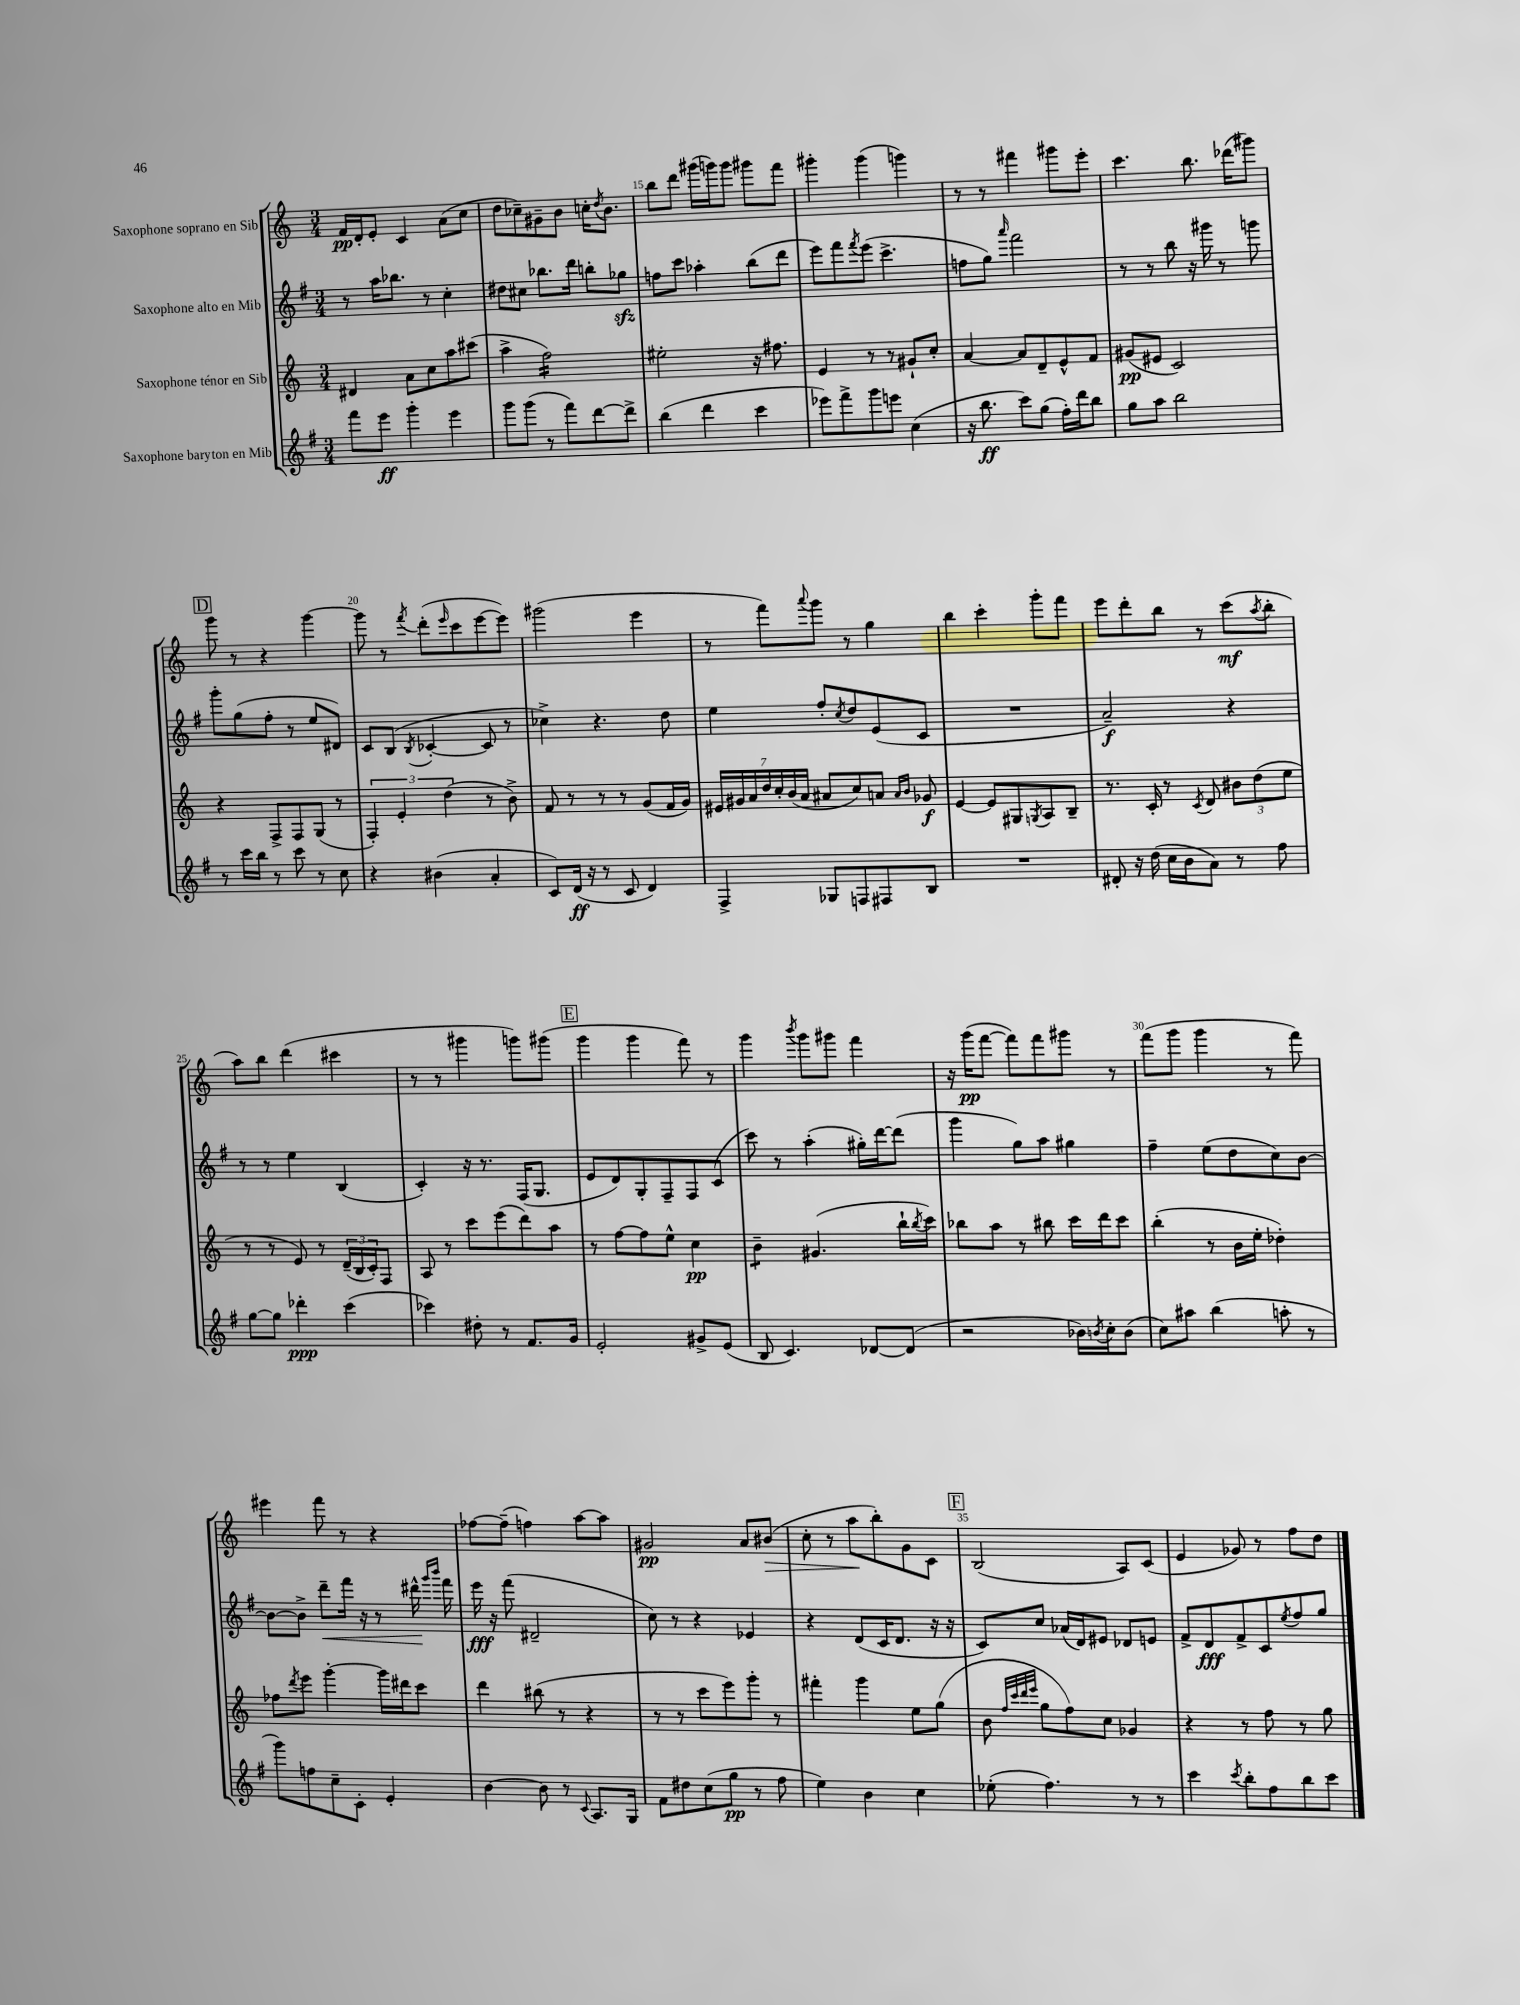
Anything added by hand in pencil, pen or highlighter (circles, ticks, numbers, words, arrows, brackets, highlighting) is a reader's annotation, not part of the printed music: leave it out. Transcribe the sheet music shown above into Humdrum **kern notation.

**kern	**kern	**kern	**kern
*staff4	*staff3	*staff2	*staff1
*clefG2	*clefG2	*clefG2	*clefG2
*k[f#]	*k[]	*k[f#]	*k[]
*M3/4	*M3/4	*M3/4	*M3/4
8fff#\L	4d#/	8r	16f/LL
.	.	.	16d'/J
8eee\J	.	16aa\LK	8e'/J
.	.	8.bb-\J	.
4ggg'\	8a\L	.	4c/
.	8cc\	8r	.
4eee\	8aa\	4cc'\	(8a\L
.	(8ccc#\J	.	8cc\J
=	=	=	=
8ggg\L	4aa^\	8dd#\L	8dd\L
(8ggg\J	.	8cc#\J	8cc-~\)
8r	2ff\)	8.bb-\L	8g#~\
8fff#\L)	.	.	8b\J
.	.	16ddd\Jk	.
[8ddd\	.	8bb'\L	16cc'\LK
.	.	.	8qdd/
.	.	.	8.b\J
8ddd^\]J	.	8gg-\J	.
=	=	=	=
(4bb\	2ee#'\	8ff\L	8bb\L
.	.	8ccc\J	8ddd\J
4ddd\	.	4aa-'\	(16ggg#\LL
.	.	.	16ggg\J)
.	.	.	8ggg\J
4ccc\	16r	(8bb\L	8ggg#\L
.	8.ff#\	.	.
.	.	8ddd\J	8fff\J
=	=	=	=
8eee-\L)	4e/	8eee\L)	4ggg#'\
8fff#^\	.	8fff#\	.
.	.	8qfff#/	.
8ggg\	8r	(8eee\J	(4ggg#\
8eee\J	8r	4.ccc^\	.
(4cc\	8g#`/L	.	4ggg\)
.	8cc'/J	.	.
=	=	=	=
16r	[4a/	8ff\L	8r
8.bb\	.	.	.
.	.	8gg\J)	8r
.	.	16qqaaa/	.
8ccc\L)	8a/]L	2fff#\	4fff#\
(8gg\J	8d~/	.	.
16ff#'\LL)	8e^^/	.	8ggg#\L
16ddd\J	.	.	.
8bb\J	8f/J	.	8eee'\J
=	=	=	=
8gg\L	(8g#/L	8r	4.ccc\
8aa\J	8e#/J	8r	.
2bb\	2c/)	8bb\	.
.	.	16r	8.bb\
.	.	16ggg#\	.
.	.	8r	.
.	.	.	(16ddd-\LK
.	.	8ggg\	8ggg#\J)
=	=	=	=
8r	4r	8ggg'\L	8ggg\
16ccc\LL	.	(8gg\	8r
16bb\JJ	.	.	.
8r	8F^/L	8ff#'\J	4r
8ccc\	8F/	8r	.
8r	(8G/J	8ee/L	[4ggg\
8cc\	8r	8d#/J)	.
=	=	=	=
4r	6F'/)	8c/L	8ggg\]
.	.	(8B/J	8r
.	6e'/	.	.
.	.	8qB/	8qfff/
(4b#\	.	[4c-'/	(8ddd'\L
.	(6dd\	.	.
.	.	.	16qqeee/
.	.	.	8ccc\
4a'/	8r	8c-/]	[8eee\
.	8b^\)	8r	8eee\]J)
=	=	=	=
8c/L)	8f/	4cc-^\)	(2ggg#\
(16d/Jk	8r	.	.
16r	.	.	.
8r	8r	4.r	.
8c/	8r	.	.
4d/)	(8g/L	.	4eee\
.	16f/L	8dd\	.
.	16g/JJ)	.	.
=	=	=	=
4F#^/	28e#/LL	4ee\	8r
.	28g#/	.	.
.	28a/	.	.
.	28dd/	.	.
.	.	.	8fff\L)
.	28cc'/	.	.
.	(28b/	.	.
.	28a/JJ	.	.
.	.	.	8qqaaa/
8G-/L	8a#/L	8ff#'/L	8ggg\J
.	.	8qcc/	.
8F/	8cc/)	8dd/	8r
8F#/	8a/J	(8e/	4gg\
.	16qqa/LL	.	.
.	16qqb/JJ	.	.
8B/J	8g-/	8c/J	.
=	=	=	=
2.r	[4e/	2.r	4bb\
.	8e/]L	.	4ccc'\
.	8G#/	.	.
.	8qG/	.	.
.	8A/	.	8ggg'\L
.	8B~/J	.	8fff\J
=	=	=	=
8d#'/	8.r	2a~/)	8eee\L
16r	.	.	8ddd'\
(16dd\	16c'/	.	.
16cc\LL	8r	.	8bb\J
16b\J	.	.	.
.	8qc/	.	.
8a\J)	8d/	.	8r
8r	12b#\L	4r	(8ccc\L
.	(12dd\	.	.
.	.	.	8qaa/
8ff#\	.	.	8bb'\J
.	12ee\J	.	.
=	=	=	=
[8gg\L	8r	8r	8aa\L)
8gg\]J	8r	8r	8bb\J
4ddd-'\	8e/)	4ee\	(4ddd\
.	8r	.	.
(4ccc\	(24d~/LL	(4B/	4ccc#\
.	24B/	.	.
.	24c'/J)	.	.
.	8F/J	.	.
=	=	=	=
4ccc-\)	8A/	4c'/)	8r
.	8r	.	8r
8dd#'\	8ccc\L	16r	4ggg#\
.	.	8.r	.
8r	(8eee\	.	.
8.f#/L	8ddd\)	(16F#/LK	8ggg\L)
.	.	8.G/J	.
.	8aa\J	.	(8ggg#\J
16g/Jk	.	.	.
=	=	=	=
2e'/	8r	8e/L	4ggg\
.	[8ff\L	8d/)	.
.	8ff\]	8G'/	4ggg\
.	8ee^^\J	8F#~/	.
8g#^/L	4cc\	8F#/	8fff\)
(8e/J	.	(8c/J	8r
=	=	=	=
8B/	4b~\	8ccc\)	4ggg\
4.c/)	.	8r	.
.	.	.	8qbbb/
.	(4.g#/	(4aa'\	8ggg\L
.	.	.	8ggg#\J
[8d-/L	.	16gg#'\LL)	4fff\
.	.	[16ddd\J	.
(8d-/]J	16bb`\LL	(8ddd\]J	.
.	8qbb/	.	.
.	16ccc\JJ)	.	.
=	=	=	=
2r	8bb-\L	4ggg\	16r
.	.	.	(16ggg\LK
.	8aa\J	.	[8fff\J
.	8r	8gg\L)	8fff\]L)
.	8bb#\	8aa\J	8fff\
16b-\LL)	16ccc\LL	4gg#\	8ggg#\J
8qb/	.	.	.
16cc'\J	16ddd\J	.	.
(8b\J	8ccc\J	.	8r
=	=	=	=
8cc\L)	(4bb'\	4ff#~\	(8fff\L
8aa#\J	.	.	8ggg\J
(4bb\	8r	(8ee\L	4ggg\
.	16b\LL	8dd\	.
.	16ee'\JJ	.	.
8aa'\	4dd-'\)	8cc\)	8r
8r	.	[8b\J	8fff\)
=	=	=	=
8ggg\L)	8ff-\L	8b\_L	4eee#\
.	8qddd/	.	.
8ff\	8eee\J	8b^\]J	.
8cc~\	[4ggg'\	8ddd~\L	8fff\
8c'\J	.	16fff#\Jk	8r
.	.	16r	.
4e'/	16ggg\]LL	8r	4r
.	16ddd#\J	.	.
.	8ccc\J	16ddd#^^\	.
.	.	16qqggg/LL	.
.	.	16qqbbb/JJ	.
.	.	16fff#\	.
=	=	=	=
[4b\	4ddd\	16eee\	[8ff-\L
.	.	16r	.
.	.	(8fff#\	(8ff-~\]J
8b\]	(8bb#\	2d#~/	4ff\)
8r	8r	.	.
8qqc/	.	.	.
8.A/L	4r	.	[8aa\L
.	.	.	8aa\]J
16G/Jk	.	.	.
=	=	=	=
8f#\L	8r	8cc\)	2g#/
8dd#\	8r	8r	.
(8cc\	8ccc\L	4r	.
8gg\J	8eee\)	.	.
8r	8ggg'\J	4e-/	8a/L
8ff#\	8r	.	(8b#/J
=	=	=	=
4ee\)	4fff#'\	4r	8cc'\
.	.	.	8r
4b\	4ggg\	(8d/L	8aa\L
.	.	16c/K	8bb'\)
.	.	8.d/J	.
4cc\	8ee\L	.	8g\
.	(8gg\J	16r	8c\J
.	.	16r	.
=	=	=	=
(8ee-'\	8b\	8c/L)	(2B/
.	32qqff/LLL	.	.
.	32qqccc/	.	.
.	32qqddd/	.	.
.	32qqeee/JJJ	.	.
4.ff#\)	8gg\L	8cc/J	.
.	8ff\)	(16a-/LL	.
.	.	16d/J)	.
.	8cc\J	8e#/J	.
8r	4g-/	8d-/L	8A/L)
8r	.	8e/J	(8c/J
=	=	=	=
4ccc\	4r	8f#^/L	4e/
.	.	8d/	.
8qccc/	.	.	.
8bb'\L	8r	8f#^/	8g-/)
8ff#\	8ff\	8c/	8r
.	.	8qee/	.
8bb\	8r	8ff#/	8ff\L
8ccc\J	8gg\	8gg/J	8dd\J
==	==	==	==
*-	*-	*-	*-
